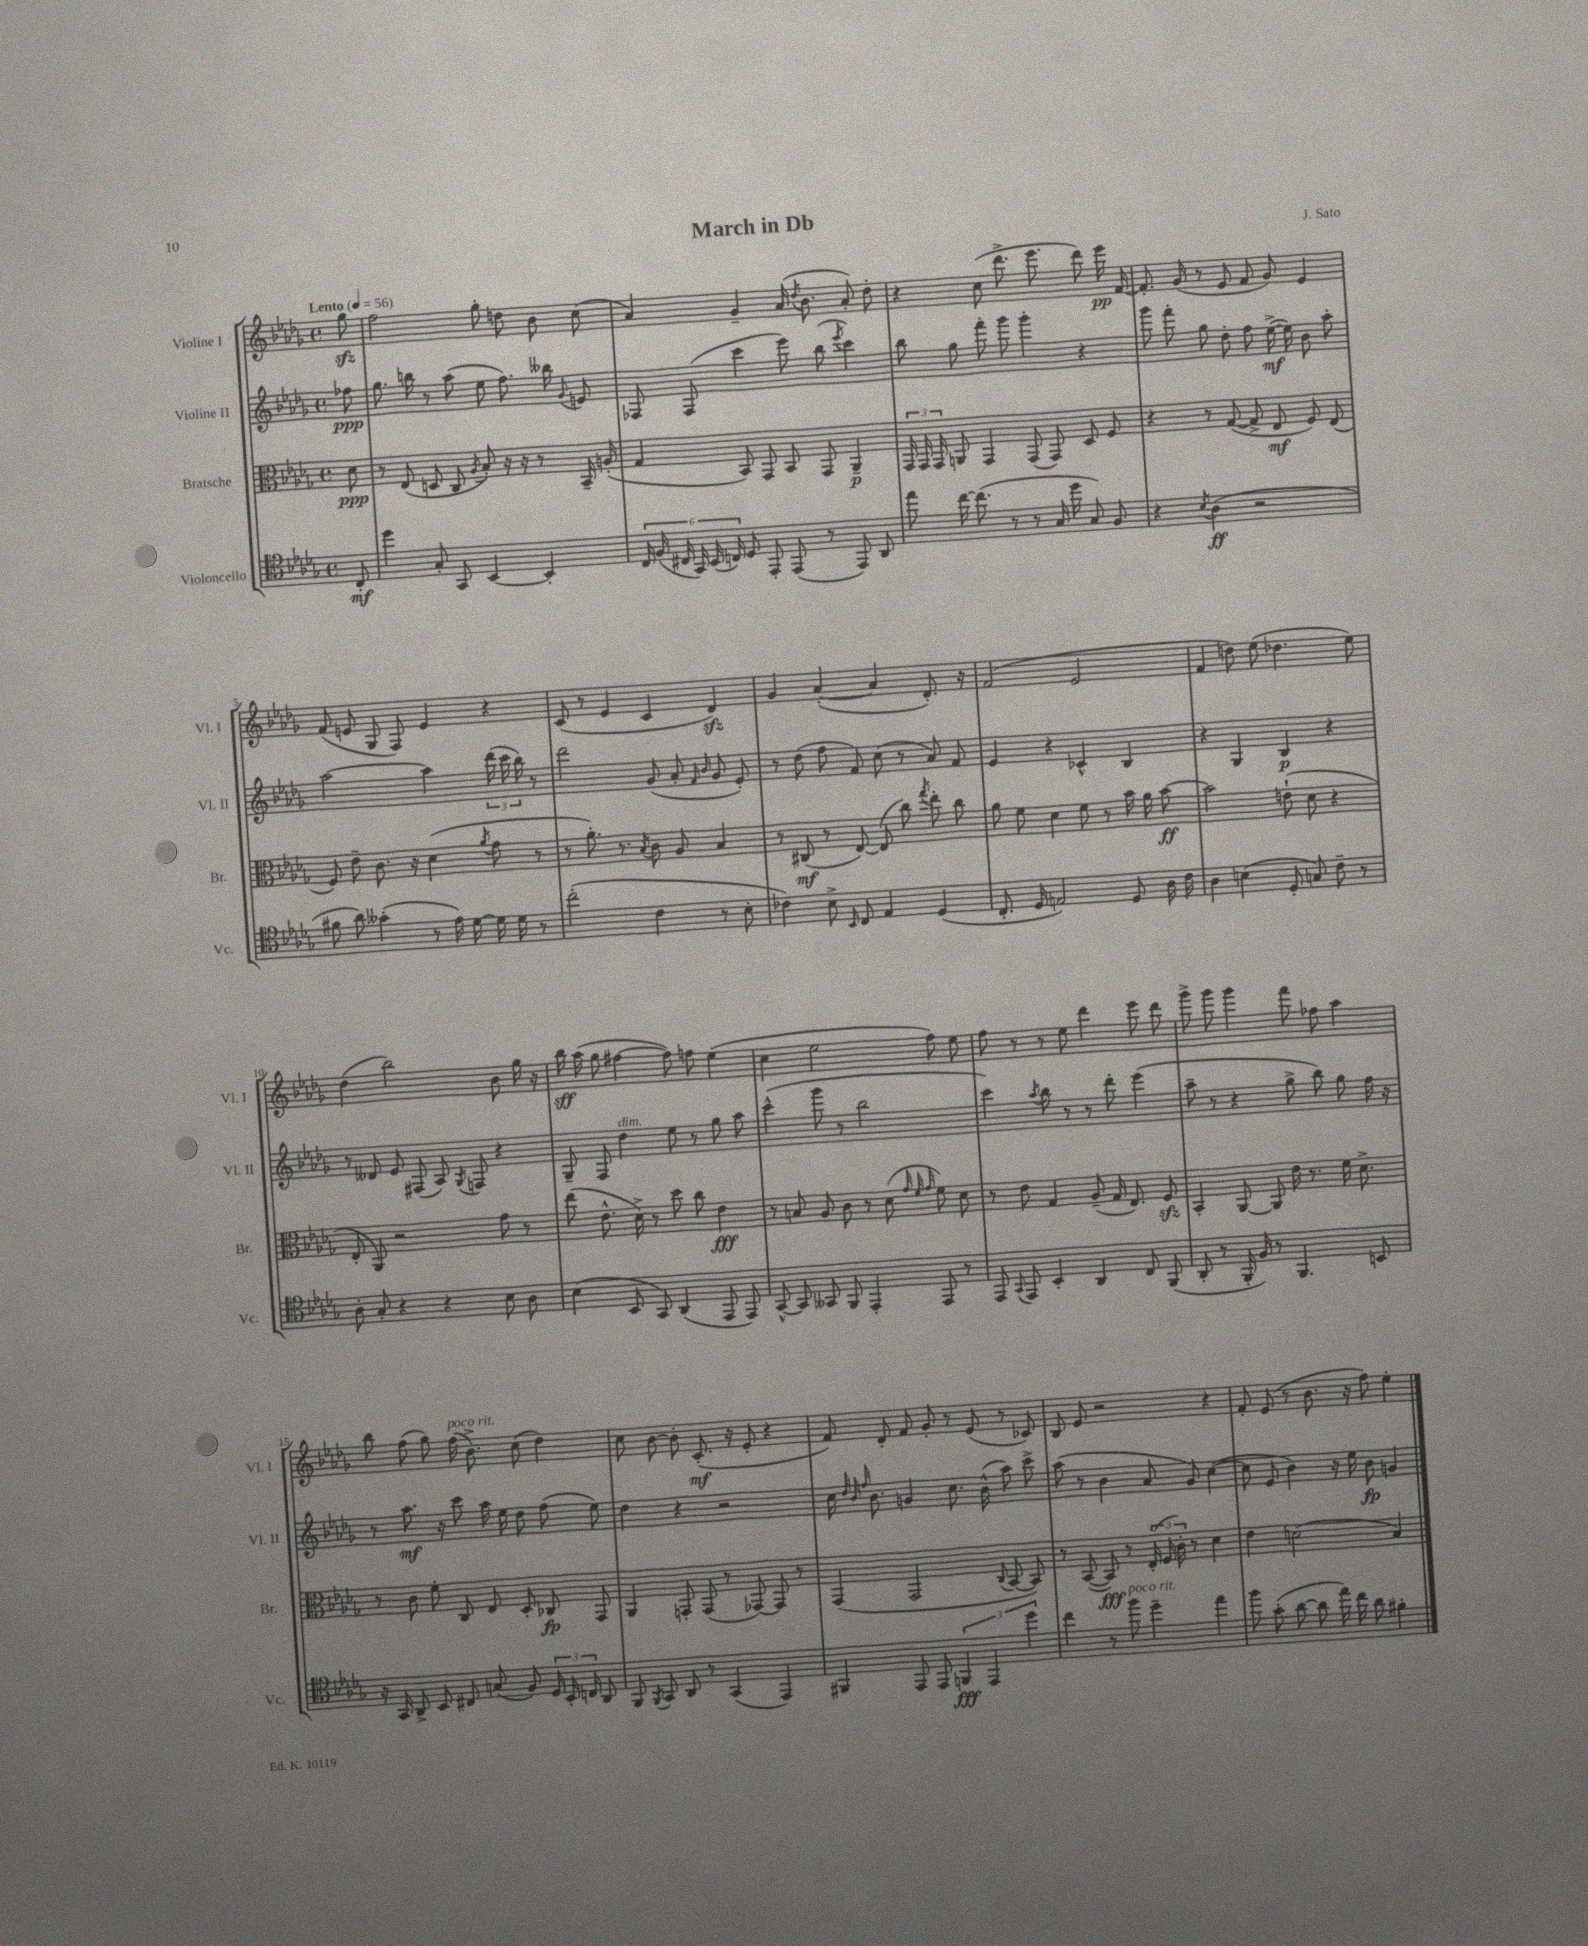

**kern	**kern	**kern	**kern
*staff4	*staff3	*staff2	*staff1
*clefC4	*clefC3	*clefG2	*clefG2
*k[b-e-a-d-g-]	*k[b-e-a-d-g-]	*k[b-e-a-d-g-]	*k[b-e-a-d-g-]
*M4/4	*M4/4	*M4/4	*M4/4
*met(c)	*met(c)	*met(c)	*met(c)
*MM56	*MM56	*MM56	*MM56
8C'	8d-	8ff-	8gg-
=	=	=	=
4dd-	8r	8.gg-	2ff
.	(8E-	.	.
.	.	16bb	.
8G-'	8D	8r	.
8GG-	8C	(8aa-	.
.	8qA-	.	.
[4BB-	8B-')	8ee-	8gg-'
.	16r	8.ff)	8dd
.	16r	.	.
4BB-']	8r	.	8b-
.	.	16bb--	.
.	.	8qqg-	.
.	16BB-~	8e	(8cc
.	(16A'	.	.
=	=	=	=
24C	4G-	8F-	4a-)
(24F	.	.	.
24C#	.	.	.
24GG-)	.	(8F-	.
(24BB-	.	.	.
24C)	.	.	.
8D-	8BB-)	4ccc	4g-~
8EE-'	8GG-	.	.
(8EE-	8BB-	8eee-)	(16a-
.	.	.	8qdd-
.	.	.	8.b-
8r	8GG-	(8bb-	.
.	.	8qeee-	.
8EE-)	4AA-~	4ccc)	8a-')
8AA-	.	.	8dd-'
=	=	=	=
8ee-	24GG-	8bb-	4r
.	24GG-	.	.
.	24GG-	.	.
[16cc	8AA	8gg-	.
(8.cc]	.	.	.
.	4GG-	8fff'	(8cc
8r	.	8ggg-	8.ddd-^
8r	(8GG-	4ggg-'	.
.	.	.	8.eee-
16G-	8GG-)	.	.
16dd-	.	.	.
8G-)	8D-	4r	8ddd-)
8F	8F	.	16eee-
.	.	.	[16f
=	=	=	=
4r	4r	8ggg-	8.f']
.	.	8fff'	.
.	.	.	(16g-
8qB-	.	.	.
(4A-	8r	8gg-	8r
.	([8G-	8dd-'	8e-
2r	8G-^]	8ff	8f
.	8E-	([16ee-^	8g-)
.	.	16ee-])	.
.	8F)	8b-	4e-
.	(8E-	8aa-'	.
=	=	=	=
8f#	8F)	[2aa-	(8f
8a-)	8e-~	.	8e
(4g--'	8.c	.	8G-
.	.	.	8F)
.	16r	.	.
8r	(4d-	4aa-]	4e
16e-)	.	.	.
[16d-	.	.	.
.	8qa-	.	.
16d-]	8g-	(24ddd-	4r
.	.	24ccc	.
16d-	.	.	.
.	.	24bb-)	.
8r	8r	8r	.
=	=	=	=
(2cc'	8r	2ddd-	(8c
.	8.a-')	.	8r
.	.	.	4e-
.	8.r	.	.
.	8qB-	.	.
4c	8c	(8g-	4c
.	8A-	8a-'	.
.	.	16qqf	.
.	.	16qqb-	.
8r	4B-	8g-	4d-)
8B-'	.	8e-')	.
=	=	=	=
4c-)	8r	8r	4g-
.	(8C#	(8dd-	.
8B-^	8r	8ff	([4a-'
16qqBB-	.	.	.
8C	[8E-)	8f)	.
4E-	(8E-]	(8cc	4a-]
.	8cc)	8r	.
.	8qgg-	.	.
(4D-	8ee-'	8a-)	8.d-')
.	8cc	8f	.
.	.	.	16r
=	=	=	=
8.C'	8a-	4e-	(2f
.	8f	.	.
16D-	.	.	.
2E)	4d-	4r	.
.	8f	4c-^^	2e-
.	8r	.	.
8D-	16b-	4B-	.
.	16a-	.	.
16A-	[8b-	.	.
16c	.	.	.
=	=	=	=
4A-	2b-]	4r	4f
(4B	.	4G-	8dd)
.	.	.	(8ee-
8D-'	(8e`	4B-	4.dd-
8G)	8d-	.	.
8c~	4r	4r	.
8r	.	.	8ee-)
=	=	=	=
8A-'	8E-'	8r	(4dd-
8G-'	8AA-)	8d--	.
4r	2r	8e-	2bb-)
.	.	(8F#	.
4r	.	8A-)	.
.	.	8qG-	.
.	.	8F	.
8B-	8g-	4r	8b-
8A-	8r	.	16gg-
.	.	.	16r
=	=	=	=
(4B-	(8ee-	8G-~	16bb-
.	.	.	(16aa-
.	8.e-^^	8F	8gg-
8BB-	.	4dd-	[4ff#
.	16d-^)	.	.
8GG-)	8r	.	.
(4AA-	8dd-	8ee-	8ff#])
.	8cc	8r	8ff
8EE-	4e-	8gg-	(4ee-
8EE-)	.	8aa-	.
=	=	=	=
[8GG-^^	8r	(4ccc^^	4cc
8GG-]	8B	.	.
8GG--	8A-	8ggg-	2ee-
8FF	8c	8r	.
4EE-'	8r	2bb-	.
.	(8d-	.	.
.	32qqg-	.	.
.	32qqf	.	.
.	32qqg-	.	.
8EE-	8f)	.	8ff)
8r	8d-	.	8ee-
=	=	=	=
8EE-	8r	4ccc)	8ff
8qqGG-	.	.	.
8EE-	8e-	.	8r
.	.	8qaa-	.
4BB-'	4G-	8bb-	8r
.	.	8r	8ee-
4AA-	(8A-~	8r	4ddd-
.	16G-	8ddd-'	.
.	8.E-)	.	.
8C	.	(4eee-	8eee-
(8FF	8F	.	8ddd-
=	=	=	=
8AA-'	4BB-'	8aa-~	8ggg-^
8r	.	8r	8ggg-
16FF'	[8AA-	4r	4ggg-
16F)	.	.	.
8r	8AA-]	.	.
4.FF	16e-	8gg-^	8fff
.	8.r	.	.
.	.	8bb-)	8ff-
.	16f	8gg-	4aa-
.	8.d-^	.	.
8BB	.	16ff	.
.	.	16r	.
=	=	=	=
16r	8r	8r	8bb-
16GG-	.	.	.
8AA-^	8c	8.aa-	(8ff
8BB-	8f'	.	8gg-)
.	.	16r	.
8C#	8C	8ccc	(16ff
.	.	.	8.b-^)
(8G	8E-	16aa-	.
.	.	16ee-	.
8F)	8D-'	8dd-	(8cc
24D-	8C-	(8ff	4dd-)
24BB-'	.	.	.
24C	.	.	.
8AA-	8GG-	8ee-)	.
=	=	=	=
8FF	4AA-	4dd-	8cc
8qFF	.	.	.
8GG-	.	.	[8b-
8AA-	8GG'	4r	8b-']
8r	(8GG	.	(8.c'
(4GG-	8r	2r	.
.	.	.	16r
.	[8GG-)	.	8e-'
4EE-)	8GG-]	.	4r
.	8r	.	.
=	=	=	=
4FF#	(4GG-	16cc	8f)
.	.	32qqdd-	.
.	.	32qqb-	.
.	.	32qqff	.
.	.	8.b-	.
.	.	.	8d-'
8EE-	2GG-	4g	8f
8EE-	.	.	8g-'
6FF	.	8.cc	8r
.	.	.	(8e-
6EE-	.	.	.
.	.	(16b-^^	.
.	8qqC	.	.
.	[8BB-	8aa-)	8r
6dd-	.	.	.
.	8BB-])	8ccc^	8c-)
=	=	=	=
4cc	8r	(8aa-	8B-
.	([8BB-	8r	8e-
8r	8BB-])	4b-	2r
8ff	8r	.	.
4dd-~	(24E-'	8a-	.
.	24F	.	.
.	24c')	.	.
.	8r	8g-)	.
4ee-	4d-	([4cc	4r
=	=	=	=
8ff	4e-	8cc]	8f'
(8g-'	.	8e-	(8e-
[8a-	(2d	4b-)	8r
8a-]	.	.	8.b-
16ee-)	.	16r	.
16cc	.	16ee-	16r
8a-	.	8b-	8ff)
4f#'	4B-)	4g	4ee-'
==	==	==	==
*-	*-	*-	*-
